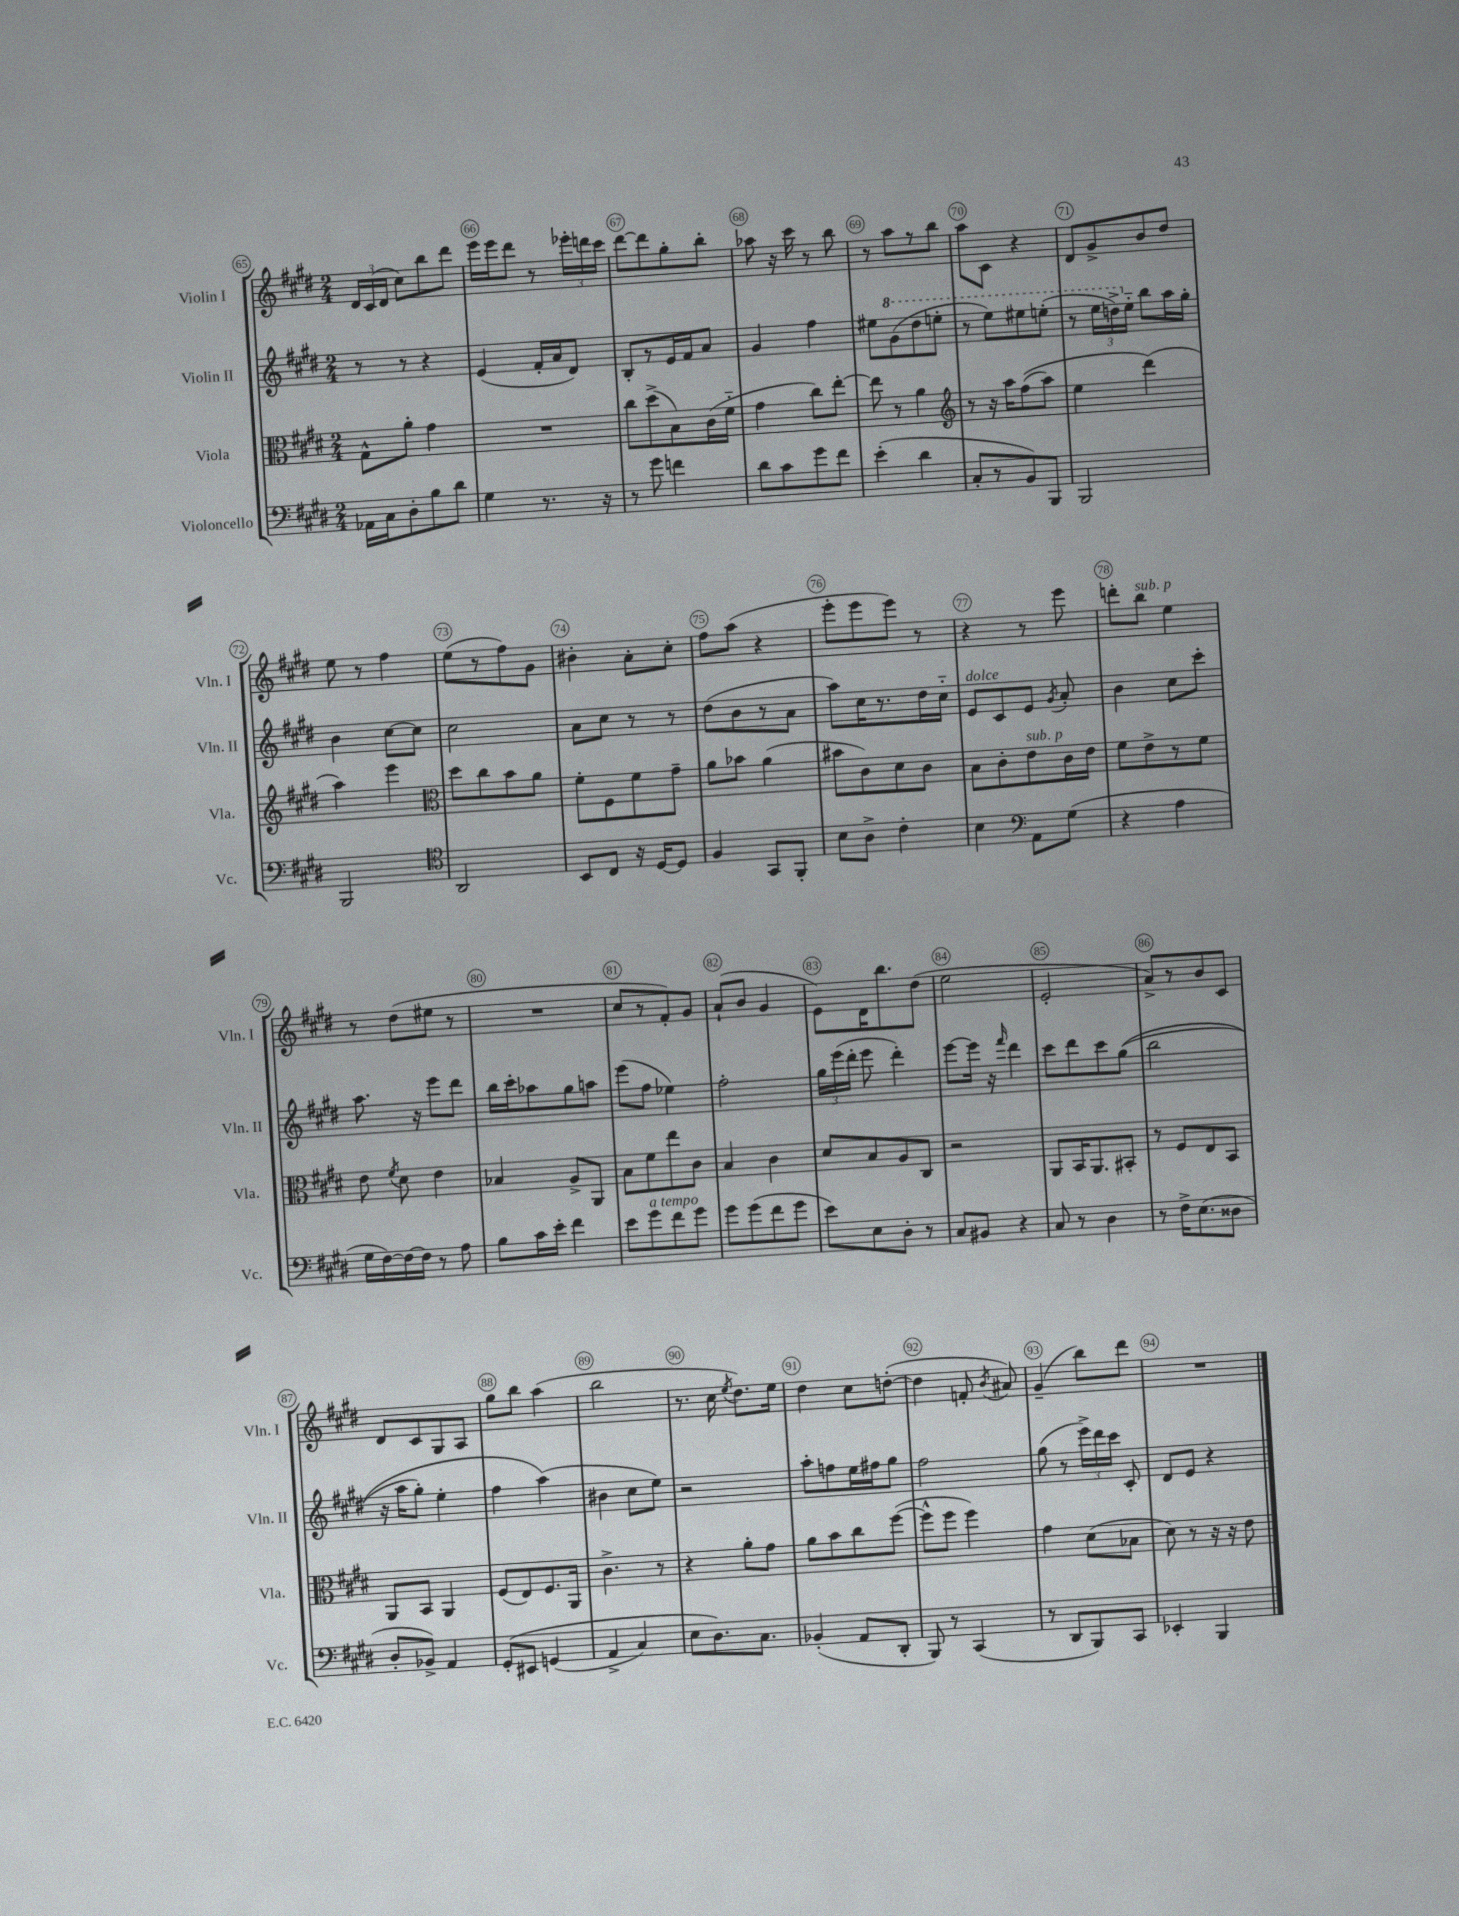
<<
\new StaffGroup <<
\new Staff = "s0" \with { instrumentName = "Violin I" shortInstrumentName = "Vln. I" } {
    \clef treble \key e \major \numericTimeSignature \time 2/4
    \autoBeamOff \tuplet 3/2 { dis'16[ cis'16( dis'16] } cis''8[) b''8 dis'''8] |
    e'''16[ e'''16 dis'''8] r8 \tuplet 3/2 { ees'''16[-. d'''16 cis'''16] } |
    dis'''8[~ dis'''8 gis''8-. b''8]-. |
    aes''8 r16 cis'''16 r8 b''8 |
    r8 a''8[ r8 b''8] |
    a''8[ cis'8] r4 |
    dis'8[ gis'8-> b'8 dis''8] |
    e''8 r8 fis''4 |
    e''8[( r8 fis''8) gis'8] |
    bis'4-. a'8[-. cis''8]-. |
    fis''8[ a''8]( r4 |
    e'''8[-. e'''8 e'''8]) r8 |
    r4 r8 e'''8 |
    d'''8[-. b''8]^\markup { \italic "sub. p" } e''4 |
    r8 dis''8[( eis''8] r8 |
    R2 |
    cis''8[ r8 fis'8-.) gis'8] |
    a'8[-!( b'8] gis'4 |
    e'8[) dis'16 b''8. dis''8]( |
    e''2 |
    e'2-. |
    a'8[->) r8 b'8 cis'8] |
    dis'8[ cis'8 gis8 a8] |
    gis''8[ b''8] a''4( |
    b''2 |
    r8. cis''16 \acciaccatura { e''8 } dis''8.[) e''16] |
    dis''4 cis''8[ d''8]~-.( |
    d''4 f'8-. \acciaccatura { b'8 } ais'8) |
    gis'4--( b''8[) dis'''8] |
    R2 \bar "|." |
}
\new Staff = "s1" \with { instrumentName = "Violin II" shortInstrumentName = "Vln. II" } {
    \clef treble \key e \major \numericTimeSignature \time 2/4
    \autoBeamOff r8 r8 r4 |
    e'4( fis'16[-. a'16 dis'8]) |
    b8[-. r8 e'16 fis'16 a'8] |
    gis'4 fis''4 |
    eis''8[ \ottava #1 gis''8( dis'''8 e'''!8]-. |
    r8 e'''8[) eis'''8 e'''8]-.( |
    r8 \tuplet 3/2 { e'''16[ d'''16->) \ottava #0 e''16]-_ } b''8[ a''16 gis''16]-. |
    b'4 cis''8[~ cis''8] |
    cis''2 |
    a'8[ cis''8] r8 r8 |
    dis''8[( b'8 r8 a'8] |
    a''8[) cis''16 r8. dis''16 cis''16]-_ |
    e'8[^\markup { \italic "dolce" } cis'8 e'8] \acciaccatura { gis'8 } a'8-. |
    b'4 cis''8[ cis'''8]-. |
    a''8. r16 e'''8[ dis'''8] |
    b''16[ cis'''16-. aes''8 gis''8 a''8] |
    e'''8[( fis''8] ees''4) |
    fis''2-. |
    \tuplet 3/2 { gis''16[ e'''16( dis'''16]-. } e'''8 dis'''4-.) |
    e'''8[~ e'''16] r16 \grace { fis'''16 } dis'''4 |
    cis'''8[ dis'''8 cis'''8 gis''8](\( |
    b''2 |
    r16 a''16[ gis''8]-.) e''4-. |
    fis''4 a''4(\) |
    bis'4 cis''8[ e''8]) |
    r2 |
    a''8[-. f''8 e''16 fis''16 gis''8] |
    fis''2 |
    gis''8( r8 \tuplet 3/2 { e'''16[->) dis'''16 cis'''16] } cis'8-. |
    dis'8[ e'8] r4 \bar "|." |
}
\new Staff = "s2" \with { instrumentName = "Viola" shortInstrumentName = "Vla." } {
    \clef alto \key e \major \numericTimeSignature \time 2/4
    \autoBeamOff gis8[-^ a'8]-. gis'4 |
    R2 |
    cis''8[ dis''8->( b8) cis'16( fis'16]-_ |
    gis'4 cis''8[) e''8]~-. |
    e''8 r8 a'4 |
    \clef treble r8 r16 a''16[ fis''8(\( a''8]) |
    e''4 dis'''4(\) |
    a''4) e'''4 |
    \clef alto dis''8[ cis''8 b'8 a'8] |
    fis'8[-. fis8 fis'8 gis'8]-- |
    a'8[ bes'8] a'4( |
    bis'8[ cis'8) dis'8 cis'8] |
    b8[ cis'8-. e'8^\markup { \italic "sub. p" } cis'16 e'16] |
    fis'8[ e'8-> r8 fis'8] |
    e'8 \acciaccatura { fis'8 } dis'8 e'4 |
    bes4 a8[-> a,8] |
    b8[ fis'8 e''8 cis'8] |
    b4 cis'4 |
    dis'8[ b8 a8 cis8] |
    r2 |
    a,8[ b,16 a,8. bis,8]-. |
    r8 fis8[ e8 b,8] |
    a,8[ b,8] a,4 |
    fis8[( e8) fis8. a,16] |
    cis'4.-> r8 |
    r4 a'8[-. gis'8] |
    a'8[ b'8 cis''8 fis''8]~( |
    fis''8[-^ fis''8] fis''4) |
    gis'4 dis'8[( bes8] |
    dis'8) r8 r16 r16 e'8 \bar "|." |
}
\new Staff = "s3" \with { instrumentName = "Violoncello" shortInstrumentName = "Vc." } {
    \clef bass \key e \major \numericTimeSignature \time 2/4
    \autoBeamOff aes,16[ cis16 dis8-. b8 dis'8] |
    gis4 r8. r16 |
    r8 gis'8 f'4 |
    dis'8[ cis'8 gis'8 fis'8] |
    e'4-.( dis'4 |
    cis8[-. r8 b,8) b,,8] |
    b,,2 |
    b,,2 |
    \clef tenor a,2 |
    b,8[ cis8] r16 dis16[~ dis8] |
    fis4 gis,8[ fis,8]-. |
    b8[ a8]-> cis'4-. |
    b4 \clef bass a,8[ gis8]( |
    r4 a4 |
    gis16[ fis16~) fis16~ fis16] r8 a8 |
    b8[ cis'16 e'16]-. fis'4 |
    e'8[ gis'8^\markup { \italic "a tempo" } fis'8 gis'8] |
    gis'8[ gis'8( fis'8 gis'8] |
    e'8[) e8 dis8]-. r8 |
    cis8[ bis,8] r4 |
    cis8 r8 dis4 |
    r8 fis16[-> e8.( disis8] |
    dis8[-. bes,8]->) a,4 |
    gis,8[-.\( eis,8] g,4( |
    a,4-> cis4) |
    e8[ dis8.\) cis8.] |
    bes,4-.( a,8[ dis,8]-. |
    b,,8) r8 cis,4( |
    r8 dis,8[ b,,8) cis,8] |
    ees,4-. b,,4 \bar "|." |
}
>>
>>
\layout { \context { \Score currentBarNumber = #65 \override BarNumber.break-visibility = ##(#f #t #t) barNumberVisibility = #all-bar-numbers-visible \override BarNumber.stencil = #(make-stencil-circler 0.1 0.3 ly:text-interface::print) } }
